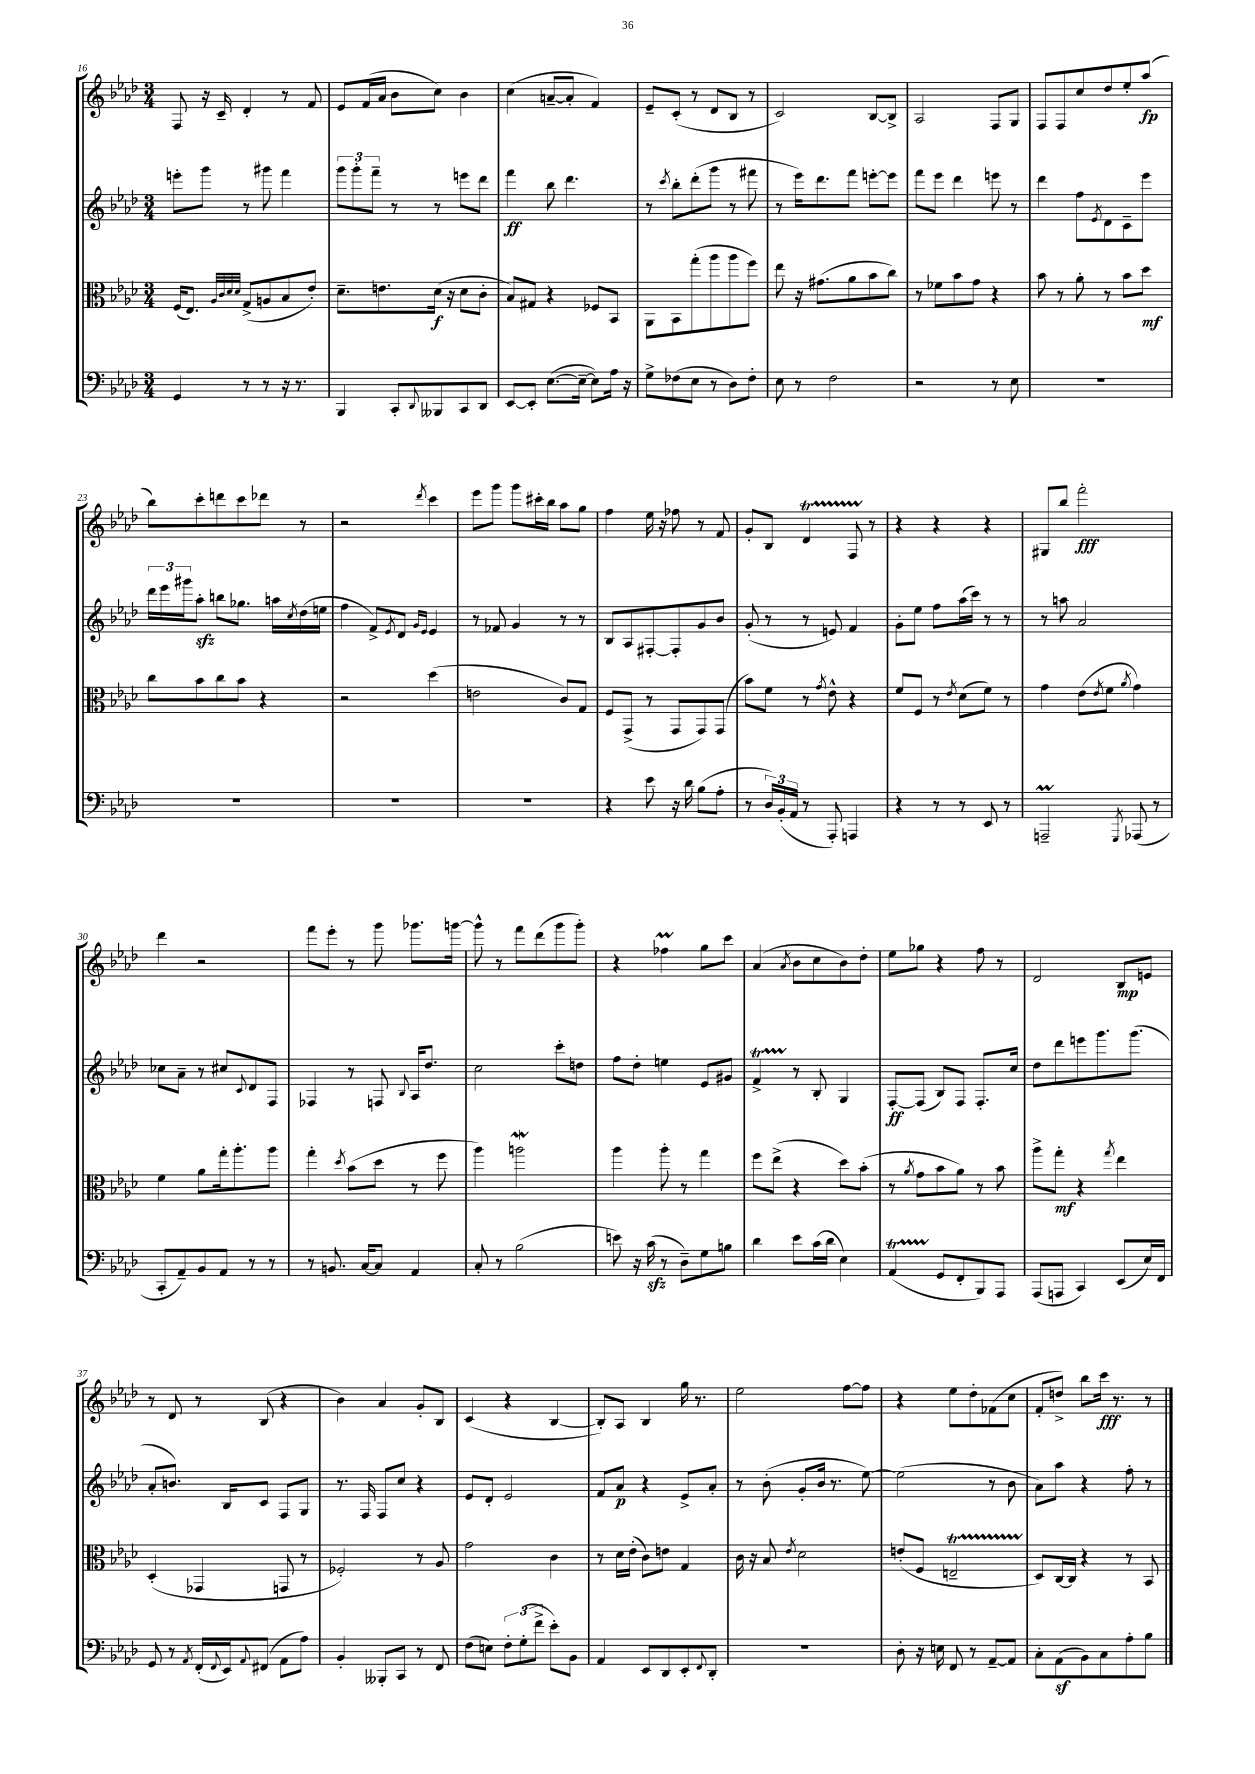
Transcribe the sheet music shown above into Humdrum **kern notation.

**kern	**kern	**kern	**kern
*staff4	*staff3	*staff2	*staff1
*clefF4	*clefC3	*clefG2	*clefG2
*k[b-e-a-d-]	*k[b-e-a-d-]	*k[b-e-a-d-]	*k[b-e-a-d-]
*M3/4	*M3/4	*M3/4	*M3/4
4GG/	(16F/LK	8eee'\L	8F/
.	8.E-/J)	.	.
.	.	8ggg\J	16r
.	.	.	16c~/
.	32qqA-/LLL	.	.
.	32qqc/	.	.
.	32qqd-/	.	.
.	32qqd-/JJJ	.	.
8r	(8G^/L	8r	4d-'/
8r	8A/	8ggg#\	.
16r	8B-/	4fff\	8r
8.r	.	.	.
.	8e-'/J)	.	8f/
=	=	=	=
4BBB-/	8.d-~\L	12ggg\L	8e-/L
.	.	12ggg'\	.
.	.	.	(16f/L
.	.	12fff~\J	.
.	8.e\	.	16a-/JJ
8CC'/L	.	8r	8b-\L
8qqDD-/	.	.	.
8BBB--/	(16d-\Jk	8r	8cc\J)
.	16r	.	.
8CC/	8d-\L	8eee\L	4b-\
8DD-/J	8c'\J	8ddd-\J	.
=	=	=	=
[8EE-/L	8B-/L)	4fff\	(4cc\
8EE-'/]J	8G#/J	.	.
([8.E-\L	4r	8bb-\	[8a~/L
.	.	4.ddd-\	8a'/]J
16E-~\_Jk	.	.	.
8E-\]L)	8F-/L	.	4f/)
16A-\Jk	8BB-/J	.	.
16r	.	.	.
=	=	=	=
8G^\L	8AA-\L	8r	8e-~/L
.	.	8qccc/	.
(8F-\	8BB-\	8bb-'\L	(8c'/J
8E-\J	(8gg'\	(8ddd-'\	8r
8r	8aa-\	8ggg\J	8d-/L
8D-\L)	8aa-\	8r	8B-/J
8F-'\J	8ff\J)	8fff#\	8r
=	=	=	=
8E-\	8ee-\	8r	2c/)
8r	16r	16eee-\LK)	.
.	(8.g#\L	8.ddd-\	.
2F\	.	.	.
.	8a-\	8fff\J	.
.	8b-\	[8eee'\L	[8B-/L
.	8cc\J)	8eee\]J	8B-^/]J
=	=	=	=
2r	8r	8fff\L	2A-/
.	8f-\L	8eee-\J	.
.	8b-\	4ddd-\	.
.	8g\J	.	.
8r	4r	8eee\	8F/L
8E-\	.	8r	8G/J
=	=	=	=
2.r	8b-\	4ddd-\	8F/L
.	8r	.	8F/
.	8a-'\	8ff\L	8cc/
.	.	8qe-/	.
.	8r	8d-\	8dd-/
.	8b-\L	8c~\	8ee-'/
.	8dd-\J	8eee-\J	(8aa-/J
=	=	=	=
2.r	8cc\L	24ddd-\LL	8bb-\L)
.	.	24eee-\	.
.	.	24ggg#\J	.
.	8b-\	8aa-'\J	8ccc'\
.	8cc\	8bb\L	8ddd\
.	8b-\J	8.gg-\J	8ccc\
.	4r	.	8ddd-\J
.	.	16aa\LL	.
.	.	8qcc/	.
.	.	(16dd-\	8r
.	.	16ee\JJ	.
=	=	=	=
2.r	2r	4ff\	2r
.	.	8f^/L)	.
.	.	8qe-/	.
.	.	8d-/J	.
.	.	16qqg/LL	.
.	.	16qqe-/JJ	8qddd-/
.	(4dd-\	4e-/	4ccc\
=	=	=	=
2.r	2e\	8r	8eee-\L
.	.	8f-/	8ggg\J
.	.	4g/	8ggg\L
.	.	.	16ccc#'\L
.	.	.	16bb-\JJ
.	8c/L)	8r	8aa-\L
.	8G/J	8r	8gg\J
=	=	=	=
4r	8F/L	8B-/L	4ff\
.	(8GG^/J	8A-/	.
8e-\	8r	[8F#'/	16ee-\
.	.	.	16r
16r	8GG/L	8F#'/]	8ff-\
16d-\	.	.	.
(8B-\L	8GG/)	8g/	8r
8A-'\J	(8GG/J	8b-/J	8f/
=	=	=	=
8r	8b-\L)	(8g'/	8g'/L
24D-/LL)	8f\J	8r	8B-/J
(24BB-'/	.	.	.
24AA-/JJ	.	.	.
8r	8r	8r	4d-/
.	8qg/	.	.
8AAA-'/)	8e-^^\	8e/)	.
4AAA/	4r	4f/	8F/
.	.	.	8r
=	=	=	=
4r	8f/L	8g'\L	4r
.	8F/J	8ee-\J	.
8r	8r	8ff\L	4r
.	8qe-/	.	.
8r	(8d-\L	(16aa-\L	.
.	.	16ccc\JJ)	.
8EE-/	8f\J)	8r	4r
8r	8r	8r	.
=	=	=	=
2AAA~/	4g\	8r	8G#/L
.	.	8aa\	8bb-/J
.	(8e-\L	2a-/	2fff'\
.	8qe-/	.	.
.	8f\J	.	.
8qGGG/	8qa-/	.	.
(8AAA-/	4g\)	.	.
8r	.	.	.
=	=	=	=
8CC'/L	4f\	8cc-\L	4ddd-\
8AA-~/)	.	8a-~\J	.
8BB-/	8a-\L	8r	2r
8AA-/J	16gg'\k	8cc#/L	.
.	8.aa-'\	.	.
.	.	8qqc/	.
8r	.	8d-/	.
8r	8aa-\J	8F/J	.
=	=	=	=
8r	4gg'\	4F-/	8fff\L
8.BB/	.	.	8eee-'\J
.	8qdd-/	.	.
.	(8b-\L	8r	8r
[16C/LK	.	.	.
8C/]J	8dd-\J	8F/	8ggg\
.	.	8qqB-/	.
4AA-/	8r	16A-/LK	8.ggg-\L
.	.	8.dd-/J	.
.	8ff\	.	.
.	.	.	[16ggg\Jk
=	=	=	=
8C'/	4aa-\)	2cc\	8ggg^^\]
8r	.	.	8r
(2B-\	2aa\	.	8fff\L
.	.	.	(8ddd-\
.	.	8ccc'\L	8ggg\
.	.	8dd\J	8ggg'\J)
=	=	=	=
8e\)	4aa-\	8ff\L	4r
16r	.	8dd-'\J	.
(16c\	.	.	.
8r	8aa-'\	4ee\	4ff-\
8D-~\L)	8r	.	.
8G\	4gg\	8e-/L	8gg\L
8B\J	.	8g#/J	8ccc\J
=	=	=	=
4d-\	8ff\L	4f^/	(4a-/
.	(8ee-^\J	.	.
.	.	.	8qa-/
8e-\L	4r	8r	8b-\L
(16c\L	.	8B-'/	8cc\
16d-\JJ	.	.	.
4E-\)	8dd-\L)	4G/	8b-\)
.	(8b-'\J	.	8dd-'\J
=	=	=	=
(4AA-/	8r	[8F'/L	8ee-\L
.	8qa-/	.	.
.	8g\L	(8F/]J	8gg-\J
8GG/L	8b-\	8B-/L)	4r
8FF'/	8a-\J)	8F/J	.
8BBB-/)	8r	8.F'/L	8ff\
8AAA-/J	8b-\	.	8r
.	.	16cc/Jk	.
=	=	=	=
(8AAA-/L	8aa-^\L	8dd-\L	2d-/
8AAA/J	8gg'\J	8ddd-\	.
4CC/)	4r	8eee\	.
.	.	8.ggg\	.
.	8qgg/	.	.
(8EE-/L	4ee-\	.	8B-/L
.	.	(8.ggg\J	.
16E-/L)	.	.	8e/J
16FF/JJ	.	.	.
=	=	=	=
8GG/	(4D-'/	8a-'/L	8r
8r	.	8.b/J)	8d-/
8qAA-/	.	.	.
(16FF'/LL	4GG-/	.	8r
8qqFF/	.	.	.
16EE-/J)	.	16B-/LK	.
8qqAA-/	.	.	.
(8FF#/J	.	8c/J	(8B-/
8AA-\L	8GG/	8F/L	4r
8A-\J)	8r	8G/J	.
=	=	=	=
4BB-'/	2F-'/)	8.r	4b-\)
.	.	16F/	.
8BBB--'/L	.	8F/L	4a-/
8CC/J	.	8cc/J	.
8r	8r	4r	8g'/L
8FF/	8A-/	.	8B-/J
=	=	=	=
(8F\L	2g\	8e-/L	(4c/
8E\J)	.	8d-'/J	.
12F'\L	.	2e-/	4r
(12G'\	.	.	.
12f^\J	.	.	.
8e-'\L)	4c\	.	[4B-/
8BB-\J	.	.	.
=	=	=	=
4AA-/	8r	8f/L	8B-'/]L)
.	16d-\LL	8a-/J	8A-/J
.	(16e-'\JJ	.	.
8EE-/L	8c\L)	4r	4B-/
8DD-/	8e\J	.	.
8EE-'/	4G/	8e-^/L	16gg\
.	.	.	8.r
8qqFF/	.	.	.
8DD-'/J	.	8a-'/J	.
=	=	=	=
2.r	16c\	8r	2ee-\
.	16r	.	.
.	8B-/	(8b-'\	.
.	8qe-/	.	.
.	2d-\	8g'/L	.
.	.	16b-/Jk	.
.	.	8.r	.
.	.	.	[8ff\L
.	.	[8ee-\)	8ff\]J
=	=	=	=
8D-'\	(8e'/L	(2ee-\]	4r
16r	8F/J	.	.
16E\	.	.	.
8FF/	2E~/	.	8ee-\L
8r	.	.	8dd-'\
[8AA-~/L	.	8r	(8f-\
8AA-/]J	.	8b-\	8cc\J
=	=	=	=
8C'\L	8D-/L)	8a-\L)	8f'/L
(8AA-\	[16C/L	8aa-\J	8dd^/J)
.	16C/]JJ	.	.
8BB-\)	4r	4r	8bb-\L
8C\	.	.	16ccc\Jk
.	.	.	8.r
8A-'\	8r	8ff'\	.
8B-\J	8BB-/	8r	8r
==	==	==	==
*-	*-	*-	*-
